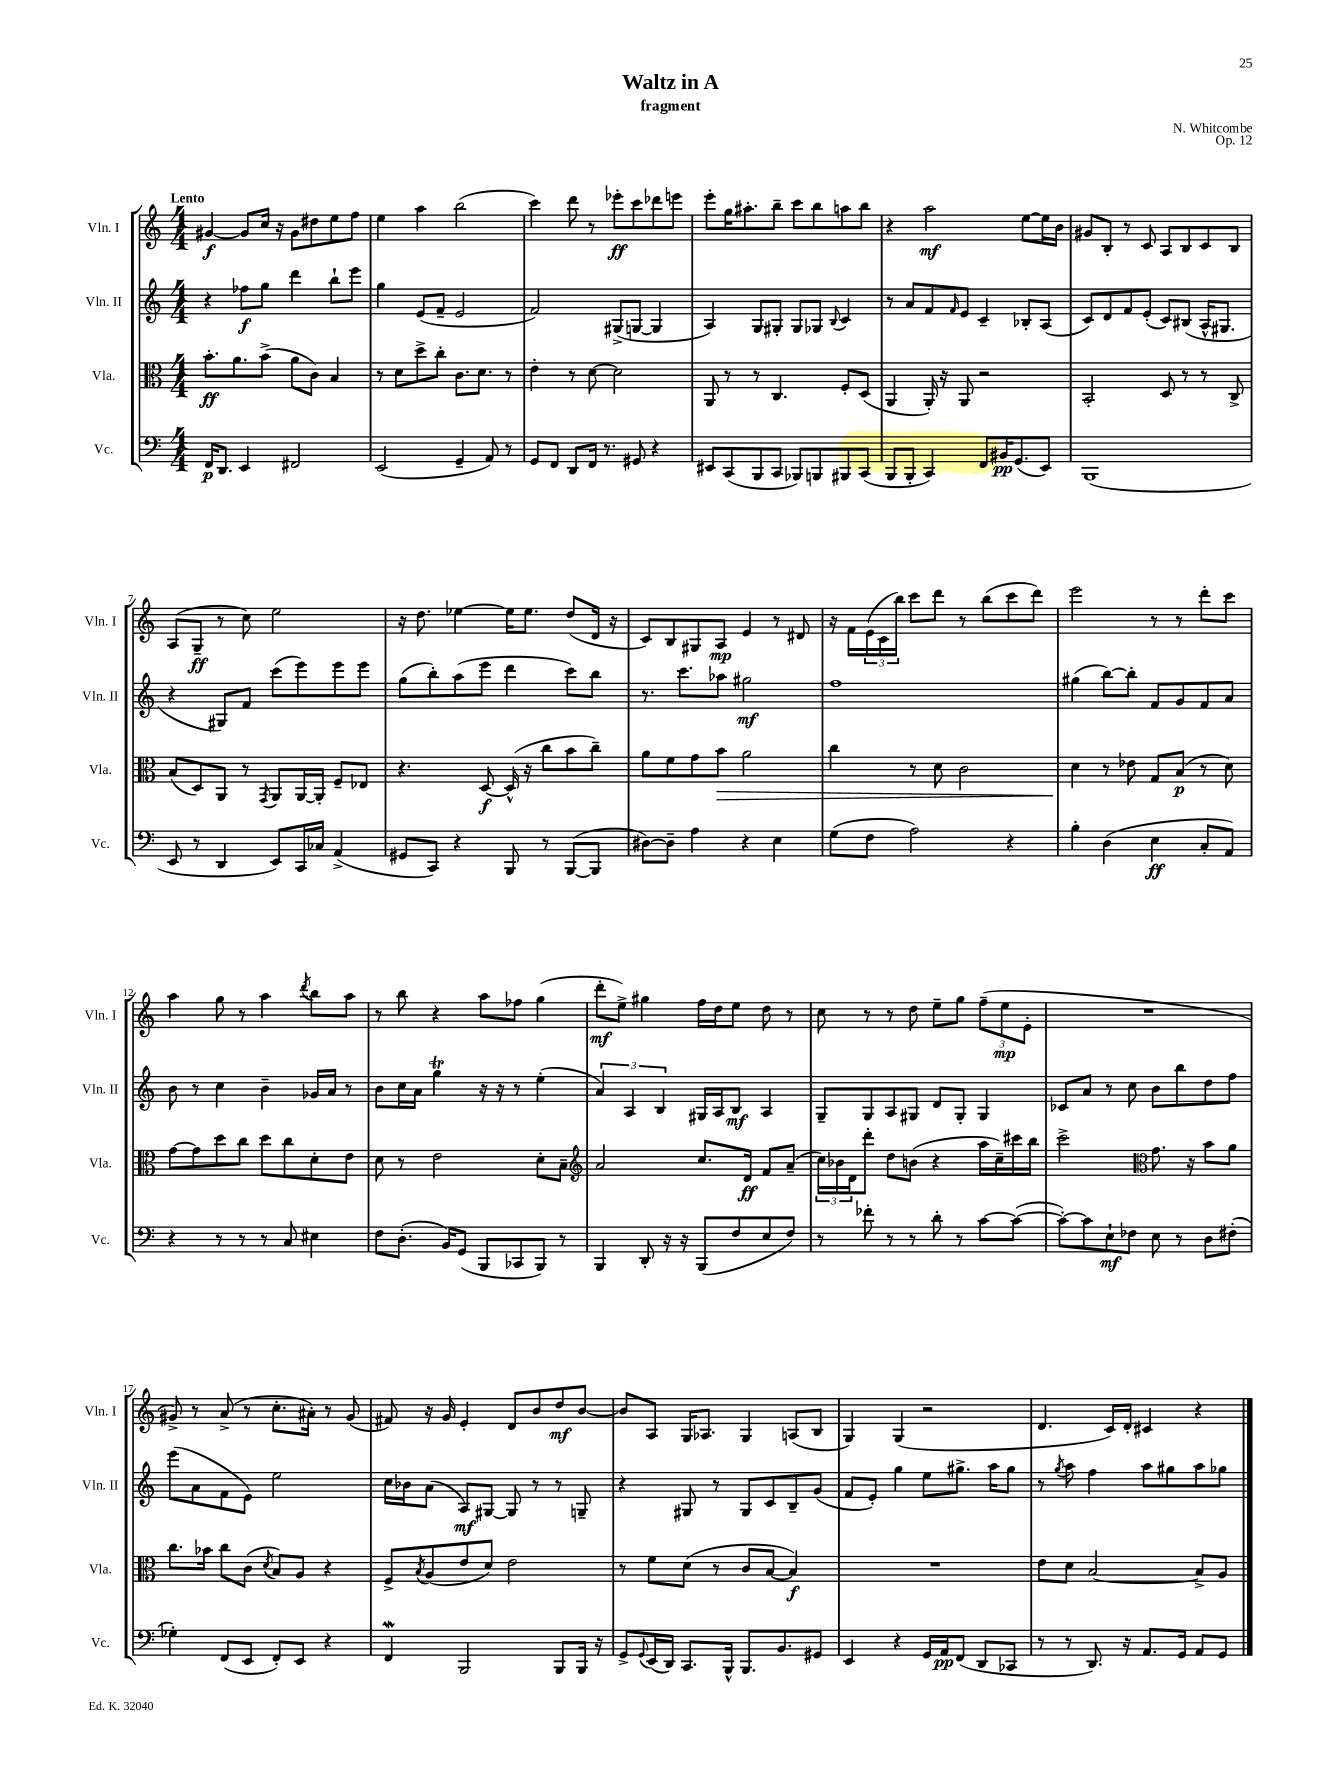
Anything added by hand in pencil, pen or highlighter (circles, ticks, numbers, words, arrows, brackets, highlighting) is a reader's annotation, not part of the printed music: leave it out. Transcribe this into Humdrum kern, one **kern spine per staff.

**kern	**kern	**kern	**kern
*staff4	*staff3	*staff2	*staff1
*clefF4	*clefC3	*clefG2	*clefG2
*k[]	*k[]	*k[]	*k[]
*M4/4	*M4/4	*M4/4	*M4/4
16FF/LK	8.b'\L	4r	[4g#/
8.DD/J	.	.	.
.	8.a\	.	.
4EE/	.	8ff-\L	8g#/]L
.	(8b^\J	8gg\J	16cc/Jk
.	.	.	16r
2FF#/	8a\L	4ddd\	8g#\L
.	8c\J)	.	8dd#\
.	4B/	8bb`\L	8ee\
.	.	8eee\J	8ff\J
=	=	=	=
(2EE/	8r	4gg\	4ee\
.	8d\L	.	.
.	8dd^\	(8e/L	4aa\
.	8cc'\J	8f~/J	.
4GG~/	8.c\L	2e/	(2bb\
.	8.d\J	.	.
8AA/)	.	.	.
8r	8r	.	.
=	=	=	=
8GG/L	4e'\	2f/)	4ccc\)
8FF/J	.	.	.
8DD/L	8r	.	8ddd\
16FF/Jk	[8d\	.	8r
8.r	.	.	.
.	2d\]	(8G#^/L	8eee-'\L
8GG#/	.	[8G/J	8ccc\
4r	.	4G/]	8ddd-\
.	.	.	8eee\J
=	=	=	=
8EE#/L	8AA/	4A/)	8eee'\L
(8CC/	8r	.	16gg\K
.	.	.	8.aa#'\
8BBB/	8r	8G/L	.
8CC/J	4.C/	8G#'/J	8bb~\J
8BBB-/L)	.	8G#/L	8ccc\L
8BBB/	.	8G-/J	8bb\
.	.	8qqB/	.
8BBB#/	8F'/L	4c/	8aa\
(8CC/J	(8D/J	.	8bb\J
=	=	=	=
8BBB/L	4AA/	8r	4r
8BBB'/J	.	8a/L	.
4CC/)	16AA'/)	8f/	2aa\
.	16r	.	.
.	.	16qqf/	.
.	8AA/	8e/J	.
8FF/L	2r	4c~/	.
16BB#/K	.	.	.
(8.GG/	.	.	.
.	.	8B-'/L	[8ee\L
8EE/J)	.	(8A/J	16ee\]L
.	.	.	16b\JJ
=	=	=	=
(1BBB	2BB'/	8c/L)	8g#/L
.	.	8d/	8B'/J
.	.	8f/	8r
.	.	(8e'/J	8c/
.	8D/	8c/L)	8A/L
.	8r	(8B#/J	8B/
.	8r	16A^^/LK	8c/
.	.	8.G#/J	.
.	8C^/	.	8B/J
=	=	=	=
8EE/	(8B/L	4r	(8A/L
8r	8D/)	.	8G~/J
4DD/	8AA/J	8G#/L)	8r
.	8r	8f/J	8cc\)
.	8qGG/	.	.
8EE/L)	8AA/L	(8ccc\L	2ee\
16CC/L	[16AA/L	8eee\)	.
16C-/JJ	16AA'/]JJ	.	.
(4AA^/	8F~/L	8eee\	.
.	8E-/J	8eee\J	.
=	=	=	=
8GG#/L	4.r	(8gg\L	16r
.	.	.	8.dd\
8CC/J)	.	8bb'\)	.
4r	.	(8aa\	[4ee-\
.	[8D/	8eee\J	.
8BBB/	(16D^^/]	4ddd\	16ee-\]LK
.	16r	.	8.ee-\J
8r	8cc\L	.	.
([8BBB/L	8b\	8ccc\L)	(8dd/L
8BBB/]J	8cc~\J)	8bb\J	16d/Jk
.	.	.	16r
=	=	=	=
[8D#\L)	8a\L	8.r	8c/L)
8D#~\]J	8f\	.	8B/
.	.	8.ccc\L	.
4A\	8g\	.	8G#/
.	8b\J	8aa-\J	8A/J
4r	2a\	2gg#\	4e/
4E\	.	.	8r
.	.	.	8d#/
=	=	=	=
(8G\L	4cc\	1ff	16r
.	.	.	16f\LL
8F\J	.	.	(24e\
.	.	.	24c\
.	.	.	24bb\JJ)
2A\)	8r	.	8ccc\L
.	8d\	.	8ddd\J
.	2c\	.	8r
.	.	.	(8bb\L
4r	.	.	8ccc\
.	.	.	8ddd\J)
=	=	=	=
4B'\	4d\	(4gg#\	2eee\
(4D\	8r	[8bb\L)	.
.	8e-\	8bb'\]J	.
4E\	8G/L	8f/L	8r
.	(8B/J	8g/	8r
8C'/L	8r	8f/	8ddd'\L
8AA/J)	8d\)	8a/J	8ccc\J
=	=	=	=
4r	[8g\L	8b\	4aa\
.	8g\]	8r	.
8r	8dd\	4cc\	8gg\
8r	8cc\J	.	8r
8r	8dd\L	4b~\	4aa\
8C/	8cc\	.	.
.	.	.	8qddd/
4E#\	8d'\	16g-/LL	8bb\L
.	.	16a/JJ	.
.	8e\J	8r	8aa\J
=	=	=	=
8F\L	8d\	8b\L	8r
(8.D'\J	8r	16cc\L	8bb\
.	.	16a\JJ	.
.	2e\	4gg\	4r
16BB/LK)	.	.	.
(8GG/J	.	.	.
8BBB/L	.	16r	8aa\L
.	.	16r	.
8CC-/	.	8r	8ff-\J
8BBB/J)	8d'\L	(4ee'\	(4gg\
8r	8B~\J	.	.
=	=	=	=
*	*clefG2	*	*
4BBB/	2a/	6a/)	8ddd'\L
.	.	.	8ee^\J)
.	.	6A/	.
8DD'/	.	.	4gg#\
.	.	6B/	.
16r	.	.	.
16r	.	.	.
(8BBB/L	8.cc/L	16G#/LL	16ff\LL
.	.	16A/J	16dd\J
8F/	.	8B/J	8ee\J
.	16d/Jk	.	.
8E/	8f/L	4A/	8dd\
8F/J)	(8a~/J	.	8r
=	=	=	=
8r	24cc\LL)	8G~/L	8cc\
.	24b-\	.	.
.	24d\J	.	.
8f-'\	8ddd'\J	8G/	8r
8r	8dd\L	8A/	8r
8r	(8b\J	8G#/J	8dd\
8d'\	4r	8d/L	8ee~\L
8r	.	8G#'/J	8gg\J
[8c\L	16aa\LL	4G#/	(12ff~\L
.	16cc~\)	.	.
.	.	.	12ee\
(8c\_J	16ccc#\	.	.
.	.	.	12e'\J
.	16bb\JJ	.	.
=	=	=	=
8c'\_L)	2ccc^\	8c-/L	1r
8c\]	.	8a/J	.
8E`\	.	8r	.
8F-\J	.	8cc\	.
*	*clefC3	*	*
8E\	8.g\	8b\L	.
8r	.	8bb\	.
.	16r	.	.
8D\L	8b\L	8dd\	.
(8F#'\J	8a\J	8ff\J	.
=	=	=	=
4G-'\)	8.cc\L	(8eee\L	8g#^/)
.	.	8a\	8r
.	16b-\Jk	.	.
(8FF/L	8cc\L	8f\	(8a^/
8EE/J	(8c\J	8e\J)	8r
.	8qd/	.	.
8FF'/L)	8B/L)	2ee\	8.cc'\L
8EE/J	8A/J	.	.
.	.	.	16a#'\Jk)
4r	4r	.	8r
.	.	.	(8g#/
=	=	=	=
4FF/	8F^/L	16cc\LL	8f#/)
.	.	16b-\J	.
.	8qB/	.	.
.	(8A/	(8a\J	16r
.	.	.	16g/
2BBB/	8e/	8A/L)	4e'/
.	8d/J)	[8G#/J	.
.	2e\	8G#/]	8d/L
.	.	8r	8b/
8BBB/L	.	8r	8dd/
16BBB/Jk	.	8G~/	[8b/J
16r	.	.	.
=	=	=	=
8GG^/L	8r	4r	8b/]L
8qqGG/	.	.	.
(16EE/L	8f\L	.	8A/J
16DD/JJ)	.	.	.
8.CC/L	(8d\J	8G#/	16G/LK
.	.	.	8.A-/J
.	8r	8r	.
16BBB^^/Jk	.	.	.
8.BBB/L	8c/L	8G#/L	4G/
.	[8B/J	8c/	.
8.BB/	.	.	.
.	4B/])	8B~/	(8A/L
8GG#/J	.	(8g/J	8B/J
=	=	=	=
4EE/	1r	8f/L	4G/)
.	.	8e'/J)	.
4r	.	4gg\	(4G/
16GG/LL	.	8ee\L	2r
16AA/J	.	.	.
(8FF/J	.	8.gg#^\J	.
8DD/L	.	.	.
.	.	16aa\LK	.
8CC-/J	.	8gg#\J	.
=	=	=	=
8r	8e\L	8r	4.d/
.	.	8qgg/	.
8r	8d\J	8aa\	.
8.DD/)	[2B/	4ff\	.
.	.	.	16c/LL)
16r	.	.	16d'/JJ
8.AA/L	.	8aa\L	4c#/
.	.	8gg#\	.
16GG/Jk	.	.	.
8AA/L	8B^/]L	8aa\	4r
8GG/J	8A/J	8gg-\J	.
==	==	==	==
*-	*-	*-	*-
